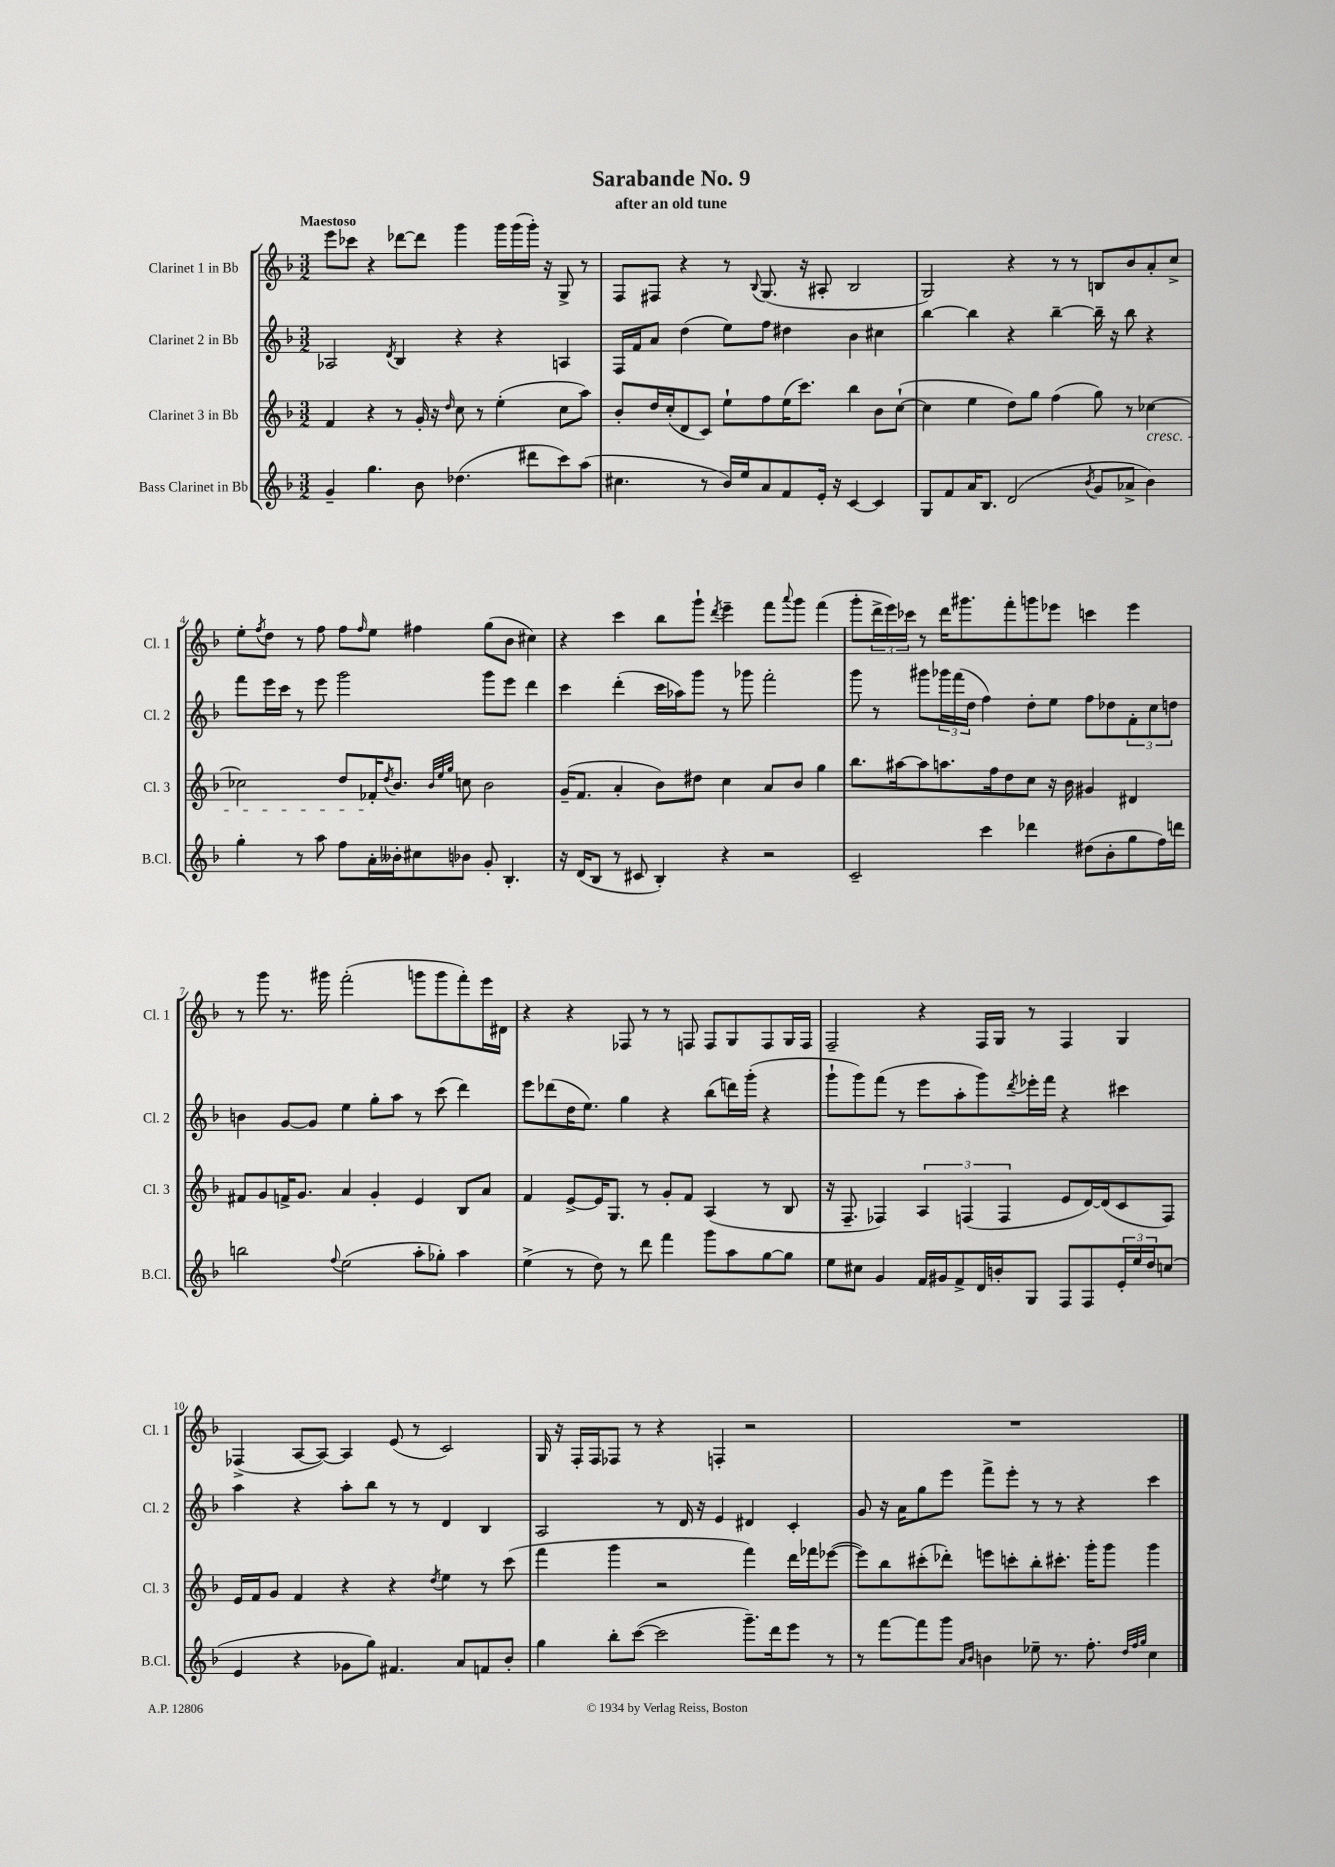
\header { title = "Sarabande No. 9" subtitle = "after an old tune" }
<<
\new StaffGroup <<
\new Staff = "s0" \with { instrumentName = "Clarinet 1 in Bb" shortInstrumentName = "Cl. 1" } {
    \clef treble \key f \major \numericTimeSignature \time 3/2 \tempo "Maestoso"
    e'''8 ces'''8 r4 des'''8~ des'''8 g'''4 g'''16 g'''16( g'''16-.) r16 g8-> r8 |
    f8 fis8 r4 r8 \appoggiatura { bes8 } g8.( r16 ais8-. bes2 |
    g2) r4 r8 r8 b8 bes'8 a'8-. c''8-> |
    e''8-. \acciaccatura { f''8 } d''8 r8 f''8 f''8 \grace { f''16 } e''8 fis''4 g''8( bes'8 cis''4) |
    r4 c'''4 bes''8 g'''8-! \acciaccatura { d'''8 } e'''4-- f'''8 \appoggiatura { a'''8 } g'''8 f'''4( |
    g'''8-. \tuplet 3/2 { d'''16-> e'''16) ces'''16 } r8 d'''16 gis'''8. f'''8-. g'''8 ees'''8 c'''4 ees'''4 |
    r8 g'''8 r8. gis'''16 f'''2-.( g'''8 g'''8 f'''8-.) e'''16 dis'16 |
    r4 r4 fes8 r8 r8 f8 f8 g8 f8 g16 f16 |
    f2-- r4 f16 g16 r8 f4 g4 |
    fes4->( a8~ a8~) a4 e'8( r8 c'2) |
    g16 r16 f16-. f16 fes8 r8 r4 f4-. r2 |
    R1. \bar "|." |
}
\new Staff = "s1" \with { instrumentName = "Clarinet 2 in Bb" shortInstrumentName = "Cl. 2" } {
    \clef treble \key f \major \numericTimeSignature \time 3/2
    aes2 \acciaccatura { d'8 } bes4 r4 r4 a4 |
    f16 f'16 a'8 d''4( e''8) f''8 dis''4 bes'4 cis''4 |
    bes''4~ bes''4 r4 bes''4~-- bes''16-- r16 bes''8 r4 |
    f'''8 e'''16 c'''16 r8 e'''8 g'''2 g'''8 e'''8 d'''4 |
    c'''4 d'''4-.( c'''16 aes''16) g'''8 r8 ges'''8 f'''2-. |
    g'''8 r8 gis'''8 \tuplet 3/2 { ges'''16 f'''16( d''16 } f''4) d''8-. e''8 f''8 des''8 \tuplet 3/2 { f'8-. c''8 d''8 } |
    b'4 g'8~ g'8 e''4 g''8-. a''8 r8 c'''8( d'''4) |
    e'''8 des'''8( d''16 e''8.) g''4 r4 bes''8( d'''16) g'''16-.( r4 |
    g'''8-! g'''8) f'''8( r8 e'''8 a''8-. g'''8) \acciaccatura { d'''8 } ees'''16-. f'''16 r4 cis'''4 |
    a''4 r4 a''8-. bes''8 r8 r8 d'4 bes4 |
    a2 r8 d'16 r16 e'4 dis'4 c'4-. |
    g'8 r16 a'16 g''8 e'''8 f'''8-> e'''8-. r8 r8 r4 c'''4 \bar "|." |
}
\new Staff = "s2" \with { instrumentName = "Clarinet 3 in Bb" shortInstrumentName = "Cl. 3" } {
    \clef treble \key f \major \numericTimeSignature \time 3/2
    f'4 r4 r8 g'16-. r16 \grace { d''16 } c''8 r8 e''4-.( c''8 a''8) |
    bes'8-. d''16 c''16-.( d'8 c'8) e''8-! f''8 e''16( c'''8.) bes''4 bes'8 c''8~-!( |
    c''4 e''4 d''8) g''8 f''4( g''8) r8 ces''4~\cresc |
    ces''2 d''8 fes'16-.\! \acciaccatura { d''8 } bes'8. \grace { bes'32 e''32 g''32 } c''8 bes'2 |
    g'16--( f'8. a'4-. bes'8) dis''8 c''4 a'8 bes'8 g''4 |
    bes''8. ais''16~ ais''8 a''8. f''16 d''8 c''8 r16 bes'16 gis'4 dis'4 |
    fis'8 g'8 f'16-> g'8. a'4 g'4-. e'4 bes8 a'8 |
    f'4 e'8~-> e'16 g8. r8 g'8-. f'8 a4( r8 bes8 |
    r16 f8.-- fes4) \tuplet 3/2 { a4 f4( f4 } e'8 d'16~) d'16( c'8 f8) |
    e'16 f'16 g'8 f'4 r4 r4 \acciaccatura { d''8 } e''4 r8 c'''8( |
    f'''4 g'''4 r2 f'''4) d'''16 fes'''16 ees'''8~( |
    ees'''8) bes''8 cis'''8-.( des'''8-.) e'''8 c'''8-. bes''8-. cis'''8.-. g'''16-. g'''8 g'''4 \bar "|." |
}
\new Staff = "s3" \with { instrumentName = "Bass Clarinet in Bb" shortInstrumentName = "B.Cl." } {
    \clef treble \key f \major \numericTimeSignature \time 3/2
    g'4-- g''4. bes'8 des''4.( dis'''8 c'''8) a''8( |
    cis''4. r8 bes'16) e''16 a'8 f'8 e'16-. r16 c'4~ c'4 |
    g8 f'8 a'16 bes8. d'2( \acciaccatura { bes'8 } g'8 aes'8-> bes'4) |
    g''4-. r8 a''8 f''8 a'16-. beses'16-. cis''8 bes'8 g'8-. bes4.-. |
    r16 d'16( bes8 r8 cis'8 bes4-.) r4 r2 |
    c'2-- c'''4 des'''4 dis''8( bes'8-. g''8 f''16) d'''16 |
    b''2 \appoggiatura { f''8 } e''2( a''8-. ges''8-.) a''4 |
    e''4->( r8 d''8) r8 d'''8 f'''4 g'''8 a''8 g''8~ g''8 |
    e''8 cis''8 g'4 f'16 gis'16 f'8-> d'16 b'16-. g8 f8 f8 \tuplet 3/2 { e'16-. e''16 d''16 } c''8( |
    e'4 r4 ges'8 g''8) fis'4. a'8 f'8 bes'8-. |
    g''4 bes''8-. c'''8~( c'''2 g'''8.--) d'''16 e'''8 r8 |
    r8 f'''8~ f'''8 g'''8 \grace { a'16 bes'16 } b'4 ees''8-- r8. f''8.-. \grace { d''32 f''32 g''32 } c''4 \bar "|." |
}
>>
>>
